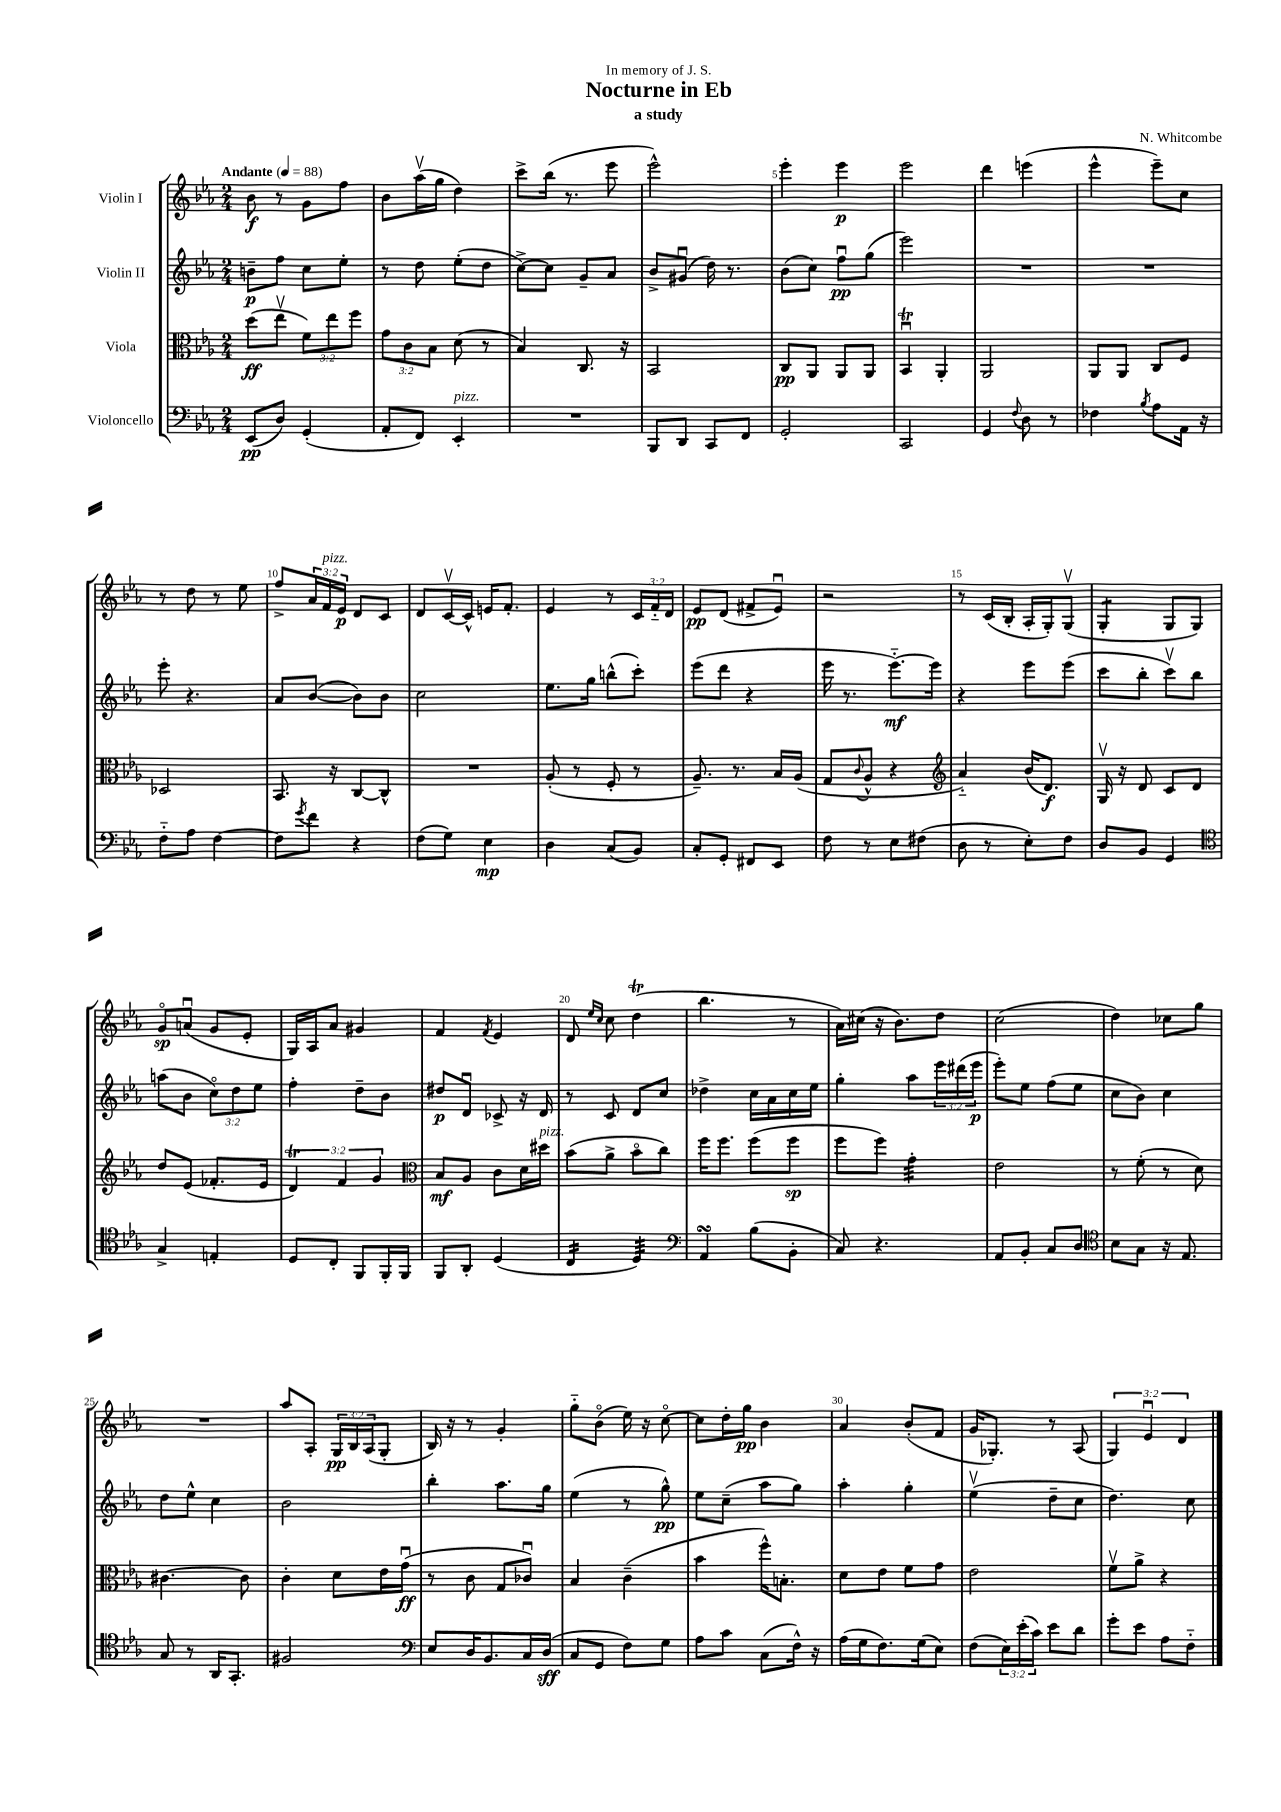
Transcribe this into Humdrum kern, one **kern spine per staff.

**kern	**kern	**kern	**kern
*staff4	*staff3	*staff2	*staff1
*clefF4	*clefC3	*clefG2	*clefG2
*k[b-e-a-]	*k[b-e-a-]	*k[b-e-a-]	*k[b-e-a-]
*M2/4	*M2/4	*M2/4	*M2/4
*MM88	*MM88	*MM88	*MM88
(8EE-/L	(8dd\L	8b~\L	8b-\
8D/J)	8ee-v\J	8ff\J	8r
(4GG'/	12f\L)	8cc\L	8g\L
.	12ee-\	.	.
.	.	8ee-'\J	8ff\J
.	12ff\J	.	.
=	=	=	=
8AA-'/L	12g\L	8r	8b-\L
.	12c\	.	.
8FF/J)	.	8dd\	(16aa-v\L
.	12B-\J	.	.
.	.	.	16gg\JJ
4EE-'/	(8d\	(8ee-'\L	4dd\)
.	8r	8dd\J	.
=	=	=	=
2r	4B-/)	[8cc^\L)	8ccc^\L
.	.	8cc\]J	(16bb-\Jk
.	.	.	8.r
.	8.C/	8g~/L	.
.	.	8a-/J	8eee-\
.	16r	.	.
=	=	=	=
8BBB-/L	2BB-/	8b-^/L	2eee-^^\)
8DD/J	.	(8g#u/J	.
8CC/L	.	16dd\)	.
.	.	8.r	.
8FF/J	.	.	.
=	=	=	=
2GG'/	8C/L	(8b-\L	4eee-'\
.	8AA-/J	8cc\J)	.
.	8AA-/L	8ffu\L	4eee-\
.	8AA-/J	(8gg\J	.
=	=	=	=
2CC/	4BB-u/	2eee-\)	2eee-\
.	4AA-'/	.	.
=	=	=	=
4GG/	2AA-/	2r	4ddd\
8qqF/	.	.	.
8D\	.	.	(4eee\
8r	.	.	.
=	=	=	=
4F-\	8AA-/L	2r	4eee-^^\
.	8AA-/J	.	.
8qB-/	.	.	.
8A-\L	8C/L	.	8eee-~\L)
16AA-\Jk	8F/J	.	8cc\J
16r	.	.	.
=	=	=	=
8F'~\L	2D-/	8eee-'\	8r
8A-\J	.	4.r	8dd\
[4F\	.	.	8r
.	.	.	8ee-\
=	=	=	=
8F\]L	8.BB-/	8a-/L	8ff^/L
8qg/	.	.	.
8f\J	.	([8b-/J	24a-/L
.	.	.	24f/
.	16r	.	.
.	.	.	24e-/JJ
4r	[8C/L	8b-\]L)	8d/L
.	8C^^/]J	8b-\J	8c/J
=	=	=	=
(8F\L	2r	2cc\	8d/L
8G\J)	.	.	[16cv/L
.	.	.	16c^^/]JJ
4E-\	.	.	16e/LK
.	.	.	8.f'/J
=	=	=	=
4D\	(8A-'/	8.ee-\L	4e-/
.	8r	.	.
.	.	16gg\Jk	.
(8C/L	8F'/	(8bb^^\L	8r
8BB-/J)	8r	8ccc'\J)	24c/LL
.	.	.	24f'~/
.	.	.	24d/JJ
=	=	=	=
8C'/L	8.A-~/)	(8eee-\L	8e-/L
8GG'/J	.	8ddd\J	(8d/J
.	8.r	.	.
8FF#/L	.	4r	8f#^/L
8EE-/J	16B-/LL	.	8e-u/J)
.	(16A-/JJ	.	.
=	=	=	=
8F\	8G/L	16eee-\	2r
.	.	8.r	.
.	8qqc/	.	.
8r	8A-^^/J	.	.
8E-\L	4r	[8.eee-'~\L)	.
(8F#\J	.	.	.
.	.	16eee-\]Jk	.
=	=	=	=
*	*clefG2	*	*
8D\	4a-'~/)	4r	8r
8r	.	.	(16c/LL
.	.	.	16B-'/JJ
8E-'\L)	(16b-/LK	8eee-\L	16A-'/LL
.	8.d/J)	.	16G'/J)
8F\J	.	(8eee-\J	(8Gv/J
=	=	=	=
8D/L	16Gv/	8ccc\L	4G'/
.	16r	.	.
8BB-/J	8d/	8bb-'\J	.
4GG/	8c/L	8cccv\L)	8G/L
.	8d/J	8bb-\J	8G/J)
=	=	=	=
*clefC4	*	*	*
4G^/	8dd/L	(8aa\L	8go/L
.	(8e-/J	8b-\J	(8au/J
4E'/	8.f-'/L	12cco\L)	8g/L
.	.	12dd\	.
.	.	.	8e-'/J
.	.	12ee-\J	.
.	16e-/Jk	.	.
=	=	=	=
8D/L	6d/)	4ff'\	16G/LL)
.	.	.	16A-/J
8C'/J	.	.	8a-/J
.	6f/	.	.
8FF/L	.	8dd~\L	4g#/
.	6g/	.	.
16FF'/L	.	8b-\J	.
16FF/JJ	.	.	.
=	=	=	=
*	*clefC3	*	*
8FF/L	8B-/L	8dd#/L	4f/
8AA-'/J	8A-/J	8du/J	.
.	.	.	8qf/
(4D/	8c\L	8c-^/	4e-/
.	16d\L	16r	.
.	16dd#\JJ	16d/	.
=	=	=	=
4C/	(8b-\L	8r	8d/
.	.	.	16qqee-/LL
.	.	.	16qqcc/JJ
.	8a-^\J	8c/	8cc\
4D/)	8b-o\L	8d/L	(4dd\
.	8cc\J)	8cc/J	.
=	=	=	=
*clefF4	*	*	*
4AA-/	16ff\LK	4dd-^\	4.bb-\
.	8.ff\J	.	.
(8B-\L	(8ff\L	16cc\LL	.
.	.	16a-\	.
8BB-'\J	8ff\J	16cc\	8r
.	.	16ee-\JJ	.
=	=	=	=
8C/)	8ff\L	4gg'\	16a-\LL)
.	.	.	(16cc#\JJ
4.r	8ff\J)	.	16r
.	.	.	8.b-\L)
.	4g'\	8aa-\L	.
.	.	24eee-\L	8dd\J
.	.	(24ddd#\	.
.	.	24eee-\JJ	.
=	=	=	=
8AA-/L	2e-\	8eee-'\L)	(2cc\
8BB-'/J	.	8ee-\J	.
8C/L	.	(8ff\L	.
8D/J	.	8ee-\J	.
=	=	=	=
*clefC4	*	*	*
8B-\L	8r	8cc\L	4dd\)
8G\J	(8f'\	8b-\J)	.
16r	8r	4cc\	8cc-\L
8.E-/	.	.	.
.	8d\)	.	8gg\J
=	=	=	=
8G/	[4.c#\	8dd\L	2r
8r	.	8ee-^^\J	.
16AA-/LK	.	4cc\	.
8.GG'/J	.	.	.
.	8c#\]	.	.
=	=	=	=
2F#/	4c'\	2b-\	8aa-/L
.	.	.	8A-'/J
.	8d\L	.	24G/LL
.	.	.	24B-/
.	.	.	(24A-/J
.	16e-\L	.	8G'/J
.	(16gu\JJ	.	.
=	=	=	=
*clefF4	*	*	*
8E-/L	8r	4bb-'\	16B-/)
.	.	.	16r
16D/K	8c\	.	8r
8.BB-/	.	.	.
.	8G/L	8.aa-\L	4g'/
16C/L	8c-u/J)	.	.
(16D/JJ	.	16gg\Jk	.
=	=	=	=
8C/L	4B-/	(4ee-\	8gg'~\L
8GG/J	.	.	(8b-o\J
8F\L)	(4c~\	8r	16ee-\)
.	.	.	16r
8G\J	.	8gg^^\)	[8cco\
=	=	=	=
8A-\L	4b-\	8ee-\L	8cc\]L
8c\J	.	(8cc~\J	16dd'\L
.	.	.	16gg\JJ
(8C\L	16ff^^\LK)	8aa-\L	4b-\
.	8.B'\J	.	.
16F^^\Jk)	.	8gg\J)	.
16r	.	.	.
=	=	=	=
(16A-\LL	8d\L	4aa-'\	4a-/
16G\J	.	.	.
8.F\)	8e-\J	.	.
.	8f\L	4gg'\	(8b-'/L
(16G\k	.	.	.
8E-\J)	8g\J	.	8f/J
=	=	=	=
(8F\L	2e-\	(4ee-v\	16g/LK
.	.	.	8.G-'/J)
24E-\L)	.	.	.
(24e-'\	.	.	.
24c\JJ)	.	.	.
8e-\L	.	8dd~\L	8r
8d\J	.	8cc\J	(8A-/
=	=	=	=
8g'\L	8fv\L	4.dd\)	6G/)
8e-\J	8a-^\J	.	.
.	.	.	6e-u/
8A-\L	4r	.	.
.	.	.	6d/
8F'~\J	.	8cc\	.
==	==	==	==
*-	*-	*-	*-
